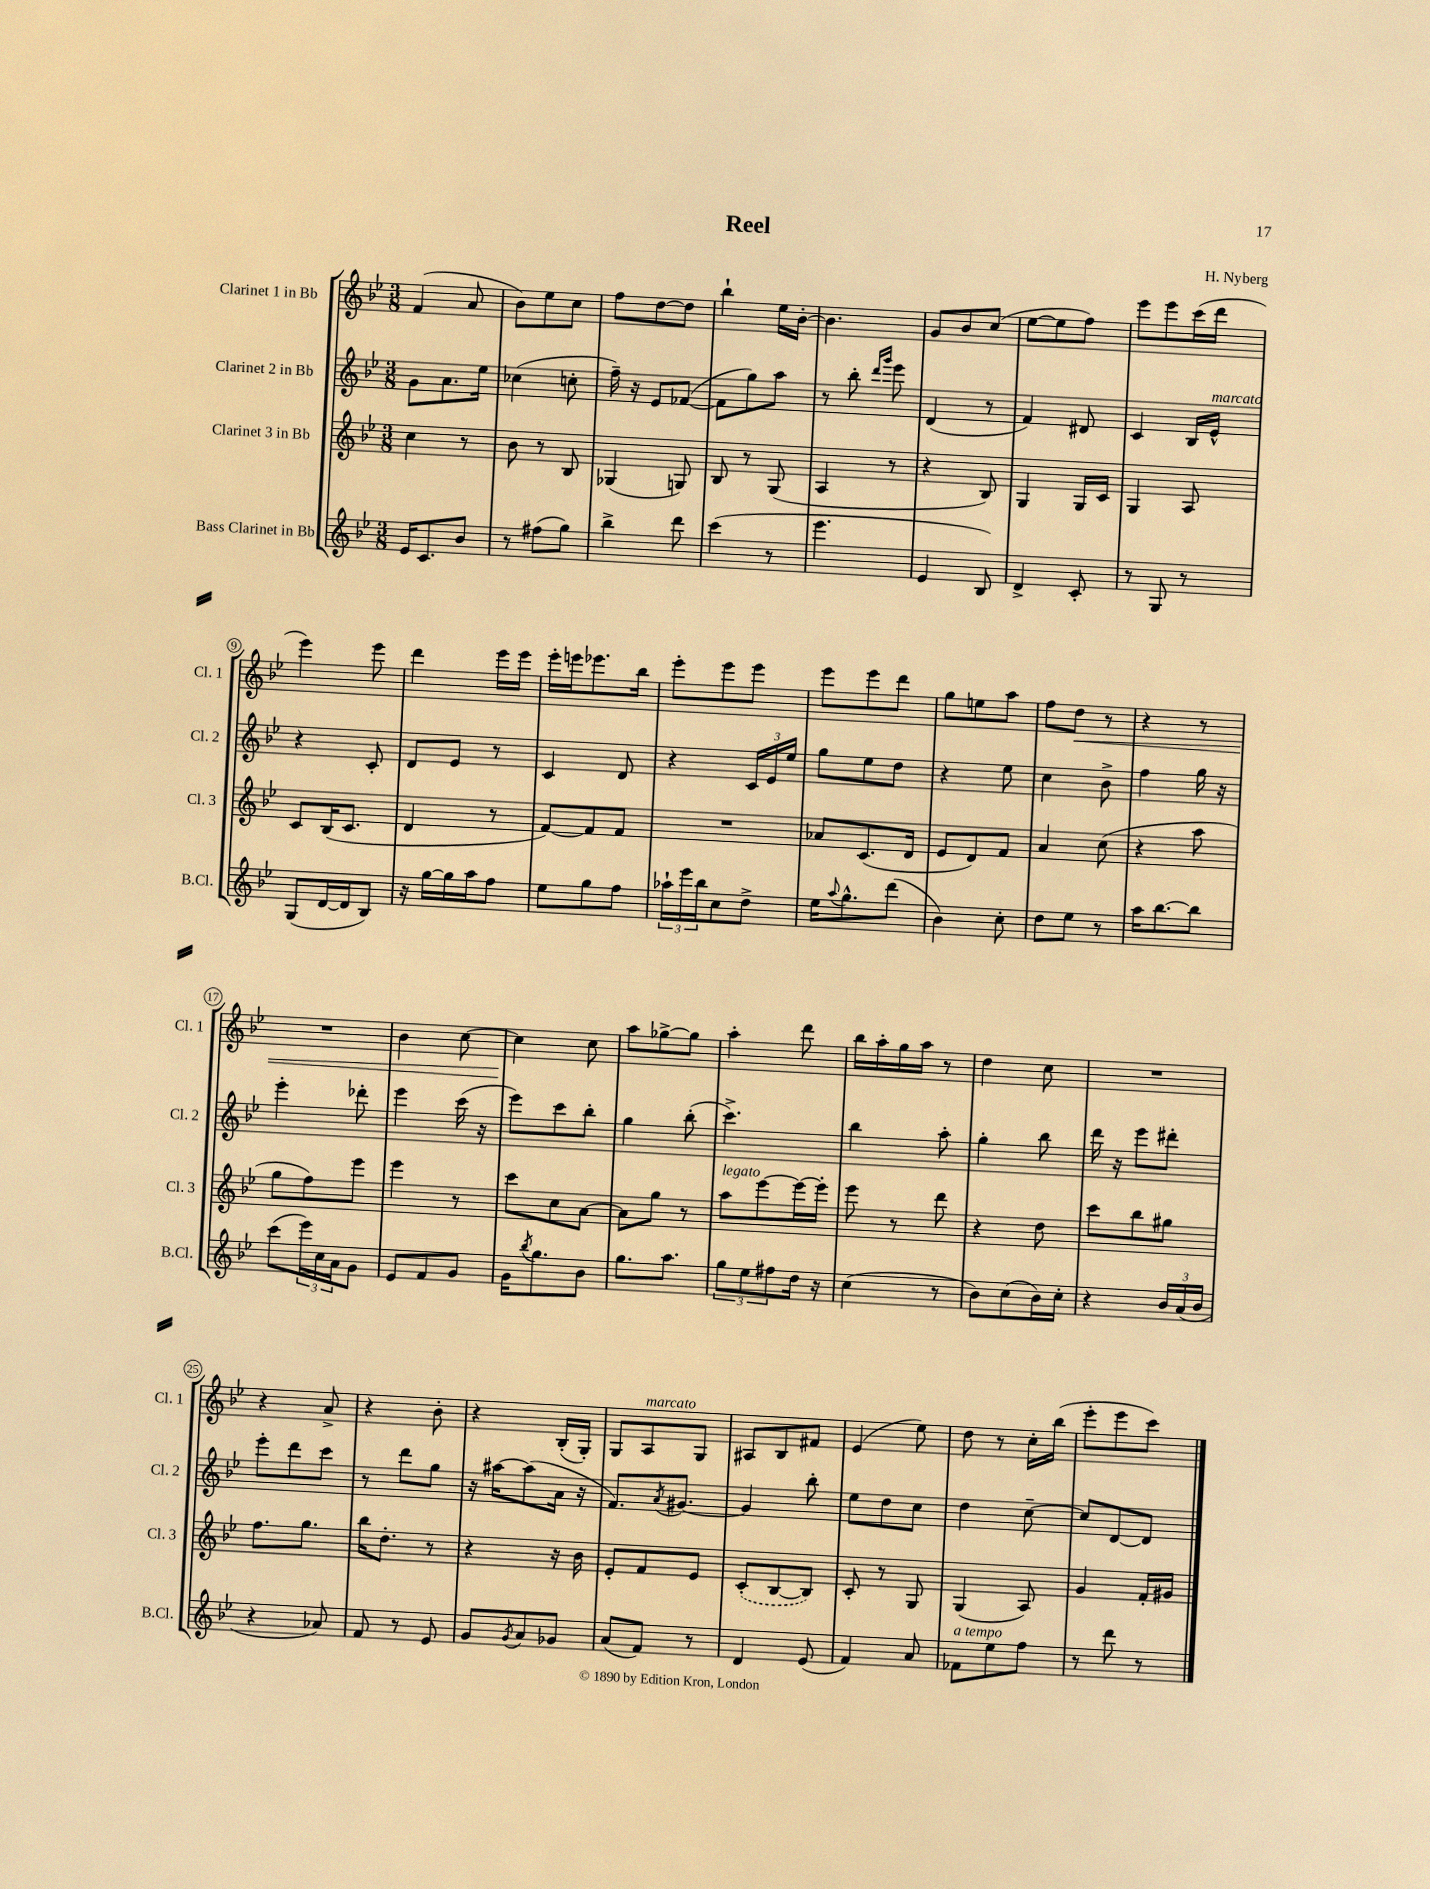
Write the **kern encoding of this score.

**kern	**kern	**kern	**kern	**dynam
*part4	*part3	*part2	*part1	*part1
*staff4	*staff3	*staff2	*staff1	*staff1
*I"Bass Clarinet in Bb	*I"Clarinet 3 in Bb	*I"Clarinet 2 in Bb	*I"Clarinet 1 in Bb	*
*I'B.Cl.	*I'Cl. 3	*I'Cl. 2	*I'Cl. 1	*
*clefG2	*clefG2	*clefG2	*clefG2	*
*k[b-e-]	*k[b-e-]	*k[b-e-]	*k[b-e-]	*
*M3/8	*M3/8	*M3/8	*M3/8	*
=1	=1	=1	=1	=1
16e-/KL	4cc\	8g\L	(4f/	.
8.c/	.	.	.	.
.	.	8.a\	.	.
8b-/J	8r	.	8a/	.
.	.	16ee-\Jk	.	.
=2	=2	=2	=2	=2
8r	8b-\	(4cc-X\	8b-\L)	.
(8ff#X\L	8r	.	8ee-\	.
8gg\J)	8B-/	8ccn'\	8cc\J	.
=3	=3	=3	=3	=3
4bb-^\	(4G-X/	16ff~\)	8ff\L	.
.	.	16r	.	.
.	.	8e-/L	[8dd\	.
8ddd\	8Gn/)	([8f-X/J	8dd\J]	.
=4	=4	=4	=4	=4
(4ccc\	8B-/	8f-\L]	4bb-`\	.
.	8r	8gg\)	.	.
8r	(8G/	8aa\J	16ee-\LL	.
.	.	.	[16b-'\JJ	.
=5	=5	=5	=5	=5
4.eee-\	4A/	8r	4.b-\]	.
.	.	8bb-'\	.	.
.	.	16qqddd/LL	.	.
.	.	16qqggg/JJ	.	.
.	8r	8eee-\	.	.
=6	=6	=6	=6	=6
4e-/	4r	(4d/	8g/L	.
.	.	.	8b-/	.
8B-/)	8B-/)	8r	(8cc/J	.
=7	=7	=7	=7	=7
4d^/	4G/	4f/)	[8ee-\L	.
.	.	.	8ee-\]	.
8c'/	16G/LL	8d#X/	8ff\J)	.
.	16c/JJ	.	.	.
=8	=8	=8	=8	=8
8r	4G/	4c/	8eee-\L	.
8G/	.	.	8eee-\	.
8r	8A/	16B-/LL	(16ccc\L	.
!	!	!LO:TX:a:i:t=marcato	!	!
.	.	16e-^^/JJ	16ddd\JJ	.
!!LO:LB:g=z
=9	=9	=9	=9	=9
(8G/L	8c/L	4r	4eee-\)	.
[16d/L	(16B-/K	.	.	.
16d/J]	8.c/J	.	.	.
8B-/J)	.	8c'/	8eee-\	.
=10	=10	=10	=10	=10
16r	4d/	8d/L	4ddd\	.
[16gg\LL	.	.	.	.
16gg\]	.	8e-/J	.	.
16aa\J	.	.	.	.
8ff\J	8r	8r	16eee-\LL	.
.	.	.	16eee-\JJ	.
=11	=11	=11	=11	=11
8ee-\L	[8f/L)	4c/	16eee-'\LL	.
.	.	.	16eeen\J	.
8gg\	8f/]	.	8.eee-X\	.
8ff\J	8f/J	8d/	.	.
.	.	.	16bb-\Jk	.
=12	=12	=12	=12	=12
24aa-X`\LL	4.r	4r	8eee-'\L	.
24eee-\	.	.	.	.
24bb-\J	.	.	.	.
8cc\	.	.	8eee-\	.
8dd^\J	.	24c/LL	8eee-\J	.
.	.	24e-/	.	.
.	.	24ee-/JJ	.	.
=13	=13	=13	=13	=13
16ee-\KL	8a-X/L	8gg\L	8eee-\L	.
8qqaa/	.	.	.	.
8.gg^^\	.	.	.	.
.	(8.c/	8ee-\	8eee-\	.
(8ddd\J	.	8dd\J	8ddd\J	.
.	16d/Jk	.	.	.
=14	=14	=14	=14	=14
4b-\)	8e-/L	4r	8gg\L	.
.	8d/)	.	8een\	.
8cc'\	8f/J	8ee-\	8aa\J	.
=15	=15	=15	=15	=15
8dd\L	4a/	4cc\	8ff\L	.
!	!	!	!	!LO:HP:b
8ee-\J	.	.	8dd\J	<
8r	(8cc\	8b-^\	8r	.
=16	=16	=16	=16	=16
16aa\KL	4r	4ff\	4r	.
[8.bb-\	.	.	.	.
8bb-\J]	8aa\	16gg\	8r	.
.	.	16r	.	.
!!LO:LB:g=z
=17	=17	=17	=17	=17
(8ccc\L	8gg\L	4eee-'\	4.r	.
24eee-\L)	8ff\)	.	.	.
24cc\	.	.	.	.
24a\J	.	.	.	.
8g\J	8eee-\J	8ddd-X'\	.	.
=18	=18	=18	=18	=18
8e-/L	4eee-\	4eee-\	4b-\	.
8f/	.	.	.	.
8g/J	8r	(16ccc\	[8cc\	.
.	.	16r	.	.
=19	=19	=19	=19	=19
16g\KL	8ccc\L	8eee-\L)	4cc\]	.
8qbb-/	.	.	.	.
8.gg\	.	.	.	.
.	8cc\	8ccc\	.	.
8b-\J	[8a\J	8bb-'\J	8cc\	[
=20	=20	=20	=20	=20
8.gg\L	8a\L]	4gg\	8aa\L	.
.	8gg\J	.	[8gg-X^\	.
8.aa\J	.	.	.	.
.	8r	(8bb-'\	8gg-\J]	.
=21	=21	=21	=21	=21
!	!LO:TX:a:i:t=legato	!	!	!
12gg\L	8aa\L	4.ccc^\)	4aa'\	.
12ee-\	.	.	.	.
.	[8eee-\	.	.	.
12ff#X\	.	.	.	.
16dd\Jk	16eee-\L_	.	8ddd\	.
16r	16eee-'\JJ]	.	.	.
=22	=22	=22	=22	=22
(4cc\	8eee-\	4bb-\	16bb-\LL	.
.	.	.	16aa'\	.
.	8r	.	16gg\	.
.	.	.	16aa\JJ	.
8r	8ddd\	8aa'\	8r	.
=23	=23	=23	=23	=23
8b-\L)	4r	4gg'\	4dd\	.
(8cc\	.	.	.	.
16b-\L)	8dd\	8bb-\	8cc\	.
16cc'\JJ	.	.	.	.
=24	=24	=24	=24	=24
4r	8ccc\L	16ddd\	4.r	.
.	.	16r	.	.
.	8bb-\	8eee-\L	.	.
24b-/LL	8gg#X\J	8ddd#X'\J	.	.
(24a/	.	.	.	.
24b-/JJ	.	.	.	.
!!LO:LB:g=z
=25	=25	=25	=25	=25
4r	8.ff\L	8eee-'\L	4r	.
.	.	8ddd\	.	.
.	8.gg\J	.	.	.
8a-X/)	.	8ccc\J	8a^/	.
=26	=26	=26	=26	=26
8f/	16bb-\KL	8r	4r	.
.	8.dd'\J	.	.	.
8r	.	8ddd\L	.	.
8e-/	8r	8gg\J	8b-'\	.
=27	=27	=27	=27	=27
8g/L	4r	16r	4r	.
.	.	[16aa#X\KL	.	.
8qg/	.	.	.	.
8a/	.	(8aa#\]	.	.
8g-X/J	16r	16a\Jk	(16B-'/LL	.
.	16b-\	16r	16G'/JJ)	.
=28	=28	=28	=28	=28
(8a/L	8e-'/L	8.f/L)	8G/L	.
!	!	!	!LO:TX:a:i:t=marcato	!
8f/J)	8f/	.	8A/	.
.	.	8qa/	.	.
.	.	[8.g#X/J	.	.
8r	8e-/J	.	8G/J	.
=29	=29	=29	=29	=29
4d/	(8c'/L	4g#/]	8A#X/L	.
.	[8B-/	.	8B-/	.
(8e-/	8B-/J])	8bb-'\	8f#X/J	.
=30	=30	=30	=30	=30
4f/)	8c'/	8ee-\L	(4e-/	.
.	8r	8dd\	.	.
8a/	8G/	8cc\J	8ee-\)	.
=31	=31	=31	=31	=31
!LO:TX:a:i:t=a tempo	!	!	!	!
8f-X\L	(4G/	4dd\	8dd\	.
8ee-\	.	.	8r	.
8ff\J	8A/)	[8cc~\	16cc'\LL	.
.	.	.	(16bb-\JJ	.
=32	=32	=32	=32	=32
8r	4g/	8cc/L]	8eee-'\L	.
8ddd\	.	[8d/	8eee-\	.
8r	16f'/LL	8d/J]	8ccc\J)	.
.	16g#X/JJ	.	.	.
==	==	==	==	==
*-	*-	*-	*-	*-
